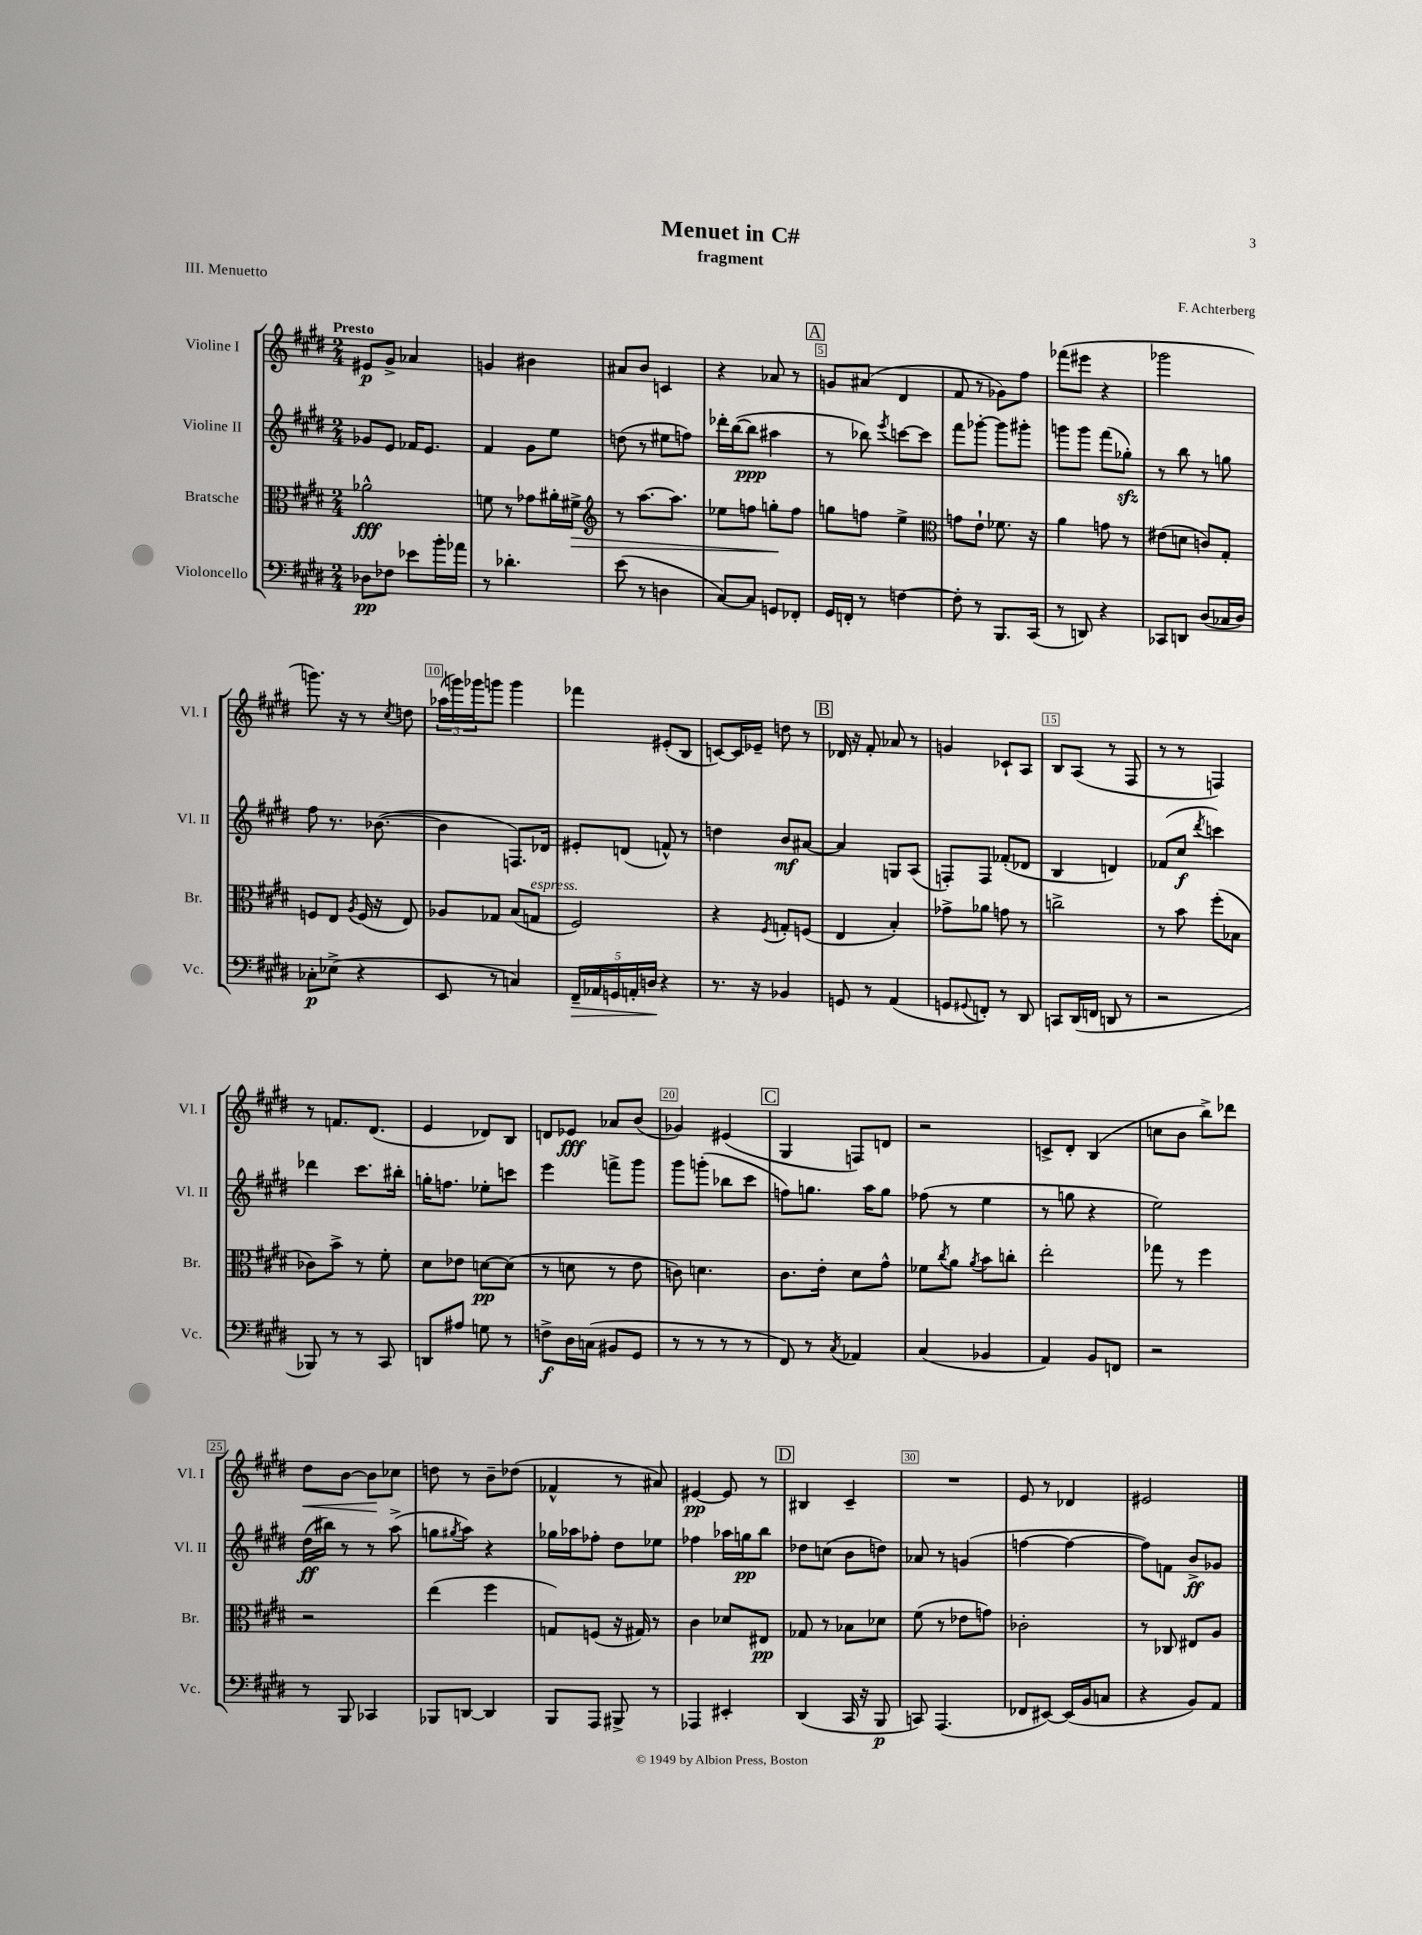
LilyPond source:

\header { title = "Menuet in C#" composer = "F. Achterberg" subtitle = "fragment" piece = "III. Menuetto" }
<<
\new StaffGroup <<
\new Staff = "s0" \with { instrumentName = "Violine I" shortInstrumentName = "Vl. I" } {
    \clef treble \key e \major \numericTimeSignature \time 2/4 \tempo "Presto"
    eis'8\p gis'8-> aes'4 |
    g'4 bis'4 |
    ais'8 b'8 c'4 |
    r4 aes'8 r8 |
    \mark \markup { \box "A" } g'8 ais'8( dis'4 |
    fis'8 r8 ges'8) fis''8 |
    fes'''8( eis'''8 r4 |
    ges'''2 |
    g'''8.) r16 r8 \acciaccatura { cis''8 } d''8 |
    \tuplet 3/2 { aes''16( g'''16) ges'''16 } g'''8 g'''4 |
    fes'''4 eis'8-.( b8 |
    c'8~) c'16 ees'16-- d''8 r8 |
    \mark \markup { \box "B" } des'16 r16 fis'8-. aes'8 r8 |
    g'4 ces'8-! a8 |
    b8 a8( r8 fis8 |
    r8 r8 f4) |
    r8 f'8. dis'8.( |
    e'4 des'8) b8 |
    d'8 ees'8\fff aes'8 b'8( |
    ges'4) eis'4( |
    \mark \markup { \box "C" } gis4 f8) d'8 |
    r2 |
    c'8-> dis'8-. b4( |
    c''8 b'8 b''8->) des'''8 |
    dis''8\< b'8~ b'8\! ces''8 |
    d''8 r8 b'8-- des''8( |
    fes'4-^ r8 ais'8) |
    eis'4~\pp eis'8 r8 |
    \mark \markup { \box "D" } bis4 cis'4-- |
    R2 |
    e'8 r8 des'4 |
    eis'2 \bar "|." |
}
\new Staff = "s1" \with { instrumentName = "Violine II" shortInstrumentName = "Vl. II" } {
    \clef treble \key e \major \numericTimeSignature \time 2/4
    ges'8 e'8 fes'16 e'8. |
    fis'4 gis'8 e''8 |
    d''8( r8 eis''8 f''8) |
    des'''16-. b''16~( b''8\ppp ais''4 |
    \mark \markup { \box "A" } r8 bes''8) \acciaccatura { e'''8 } c'''8~ c'''8 |
    fis'''8 ges'''8~-. ges'''8 gis'''8-. |
    g'''8 g'''8 fis'''8( ges''8-.\sfz) |
    r8 b''8 r8 g''8 |
    fis''8 r8. bes'8.~( |
    bes'4 f8.) des'16 |
    eis'8-. d'8( f'8-^) r8 |
    d''4 b'8\mf ais'8~ |
    \mark \markup { \box "B" } ais'4 g8 a8( |
    f8-.) f8 fes'8-.( des'8 |
    b4 d'4) |
    fes'8( cis''8\f \acciaccatura { dis'''8 } c'''4) |
    des'''4 cis'''8. bis''16-. |
    g''16-. f''8. ees''8-. c'''8 |
    e'''4 f'''8-> gis'''8 |
    gis'''8 g'''8-.( bes''8 cis'''8 |
    \mark \markup { \box "C" } f''8) g''8. a''16 g''8 |
    fes''8( r8 e''4 |
    r8 g''8 r4 |
    e''2) |
    dis''16\ff( bis''16) r8 r8 a''8->( |
    g''8 \acciaccatura { gis''8 } a''8) r4 |
    ges''16 aes''16 fes''8-. dis''8 ees''8 |
    fes''4 aes''16 g''16\pp b''8 |
    \mark \markup { \box "D" } des''8 c''8( b'8 d''8) |
    aes'8 r8 g'4( |
    f''4~ f''4~ |
    f''8) f'8 b'8->\ff ges'8 \bar "|." |
}
\new Staff = "s2" \with { instrumentName = "Bratsche" shortInstrumentName = "Br." } {
    \clef alto \key e \major \numericTimeSignature \time 2/4
    aes'2-^\fff |
    f'8 r8 ges'8 ais'16-. fis'16->\> |
    \clef treble r8 a''8.~ a''8. |
    ees''8 f''8 g''8-.\! f''8 |
    \mark \markup { \box "A" } g''8 f''8 e''4-> |
    \clef alto g'8 e'8-! fes'8. r16 |
    a'4 g'8 r8 |
    eis'8( d'8 c'8) gis8-. |
    f8 e8 \acciaccatura { a8 } f16( r16 e8) |
    aes8 ges8 b8( g8^\markup { \italic "espress." } |
    fis2) |
    r4 \acciaccatura { fis8 } g8-. f8( |
    \mark \markup { \box "B" } e4 b4-.) |
    ges'8-> aes'8 g'8 r8 |
    c''2-> |
    r8 b'8 fis''8-.( bes8 |
    ces'8) b'8-> r8 fis'8-. |
    dis'8 ees'8 d'8~\pp d'8( |
    r8 d'8 r8 e'8 |
    c'8) d'4. |
    \mark \markup { \box "C" } cis'8. e'16-. dis'8 gis'8-^ |
    fes'8 \acciaccatura { cis''8 } a'8 \acciaccatura { a'8 } b'8 c''8-. |
    e''2-. |
    ges''8 r8 fis''4 |
    r2 |
    e''4( fis''4 |
    g8) f8( r16 gis16) r8 |
    cis'4 des'8 eis8\pp |
    \mark \markup { \box "D" } ges8 r8 bes8 des'8 |
    fis'8( r8 ees'8 g'8) |
    ces'2-. |
    r8 ces8 eis8 a8 \bar "|." |
}
\new Staff = "s3" \with { instrumentName = "Violoncello" shortInstrumentName = "Vc." } {
    \clef bass \key e \major \numericTimeSignature \time 2/4
    des8\pp fes8 ees'8 b'16-. aes'16 |
    r8 des'4.-. |
    e'8( r8 d4 |
    cis8~) cis8 g,8 fes,8-. |
    \mark \markup { \box "A" } gis,16 f,16-. r8 f4~ |
    f8-. r8 b,,8. cis,16( |
    r8 d,8) r4 |
    ces,8 d,8 dis8( ces16 dis16) |
    ces8-.\p ees8->( r4 |
    e,8 r8 c4) |
    \tuplet 5/4 { fis,16--\> aes,16 g,16 a,16-. d16\! } r4 |
    r8. r16 bes,4 |
    \mark \markup { \box "B" } g,8 r8 a,4( |
    g,8 \appoggiatura { gis,8 } f,8-.) r8 dis,8 |
    c,8 dis,16( f,16 d,8 r8 |
    r2 |
    bes,,8) r8 r8 cis,8 |
    d,8 ais8 g8 r8 |
    f8->\f dis16 c16( bis,8 gis,8 |
    r8 r8 r8 r8 |
    \mark \markup { \box "C" } fis,8) r8 \acciaccatura { cis8 } aes,4 |
    cis4( bes,4 |
    a,4) b,8 f,8 |
    r2 |
    r8 b,,8 ces,4 |
    bes,,8 d,8~ d,4 |
    b,,8 a,,8 bis,,8-> r8 |
    aes,,4 eis,4-. |
    \mark \markup { \box "D" } dis,4( cis,16 r16 b,,8\p |
    c,8) a,,4.( |
    fes,8 eis,8~) eis,16( b,16 c8 |
    r4 b,8) a,8 \bar "|." |
}
>>
>>
\layout { \context { \Score \override BarNumber.break-visibility = ##(#f #t #t) barNumberVisibility = #(every-nth-bar-number-visible 5) \override BarNumber.stencil = #(make-stencil-boxer 0.1 0.3 ly:text-interface::print) } }
